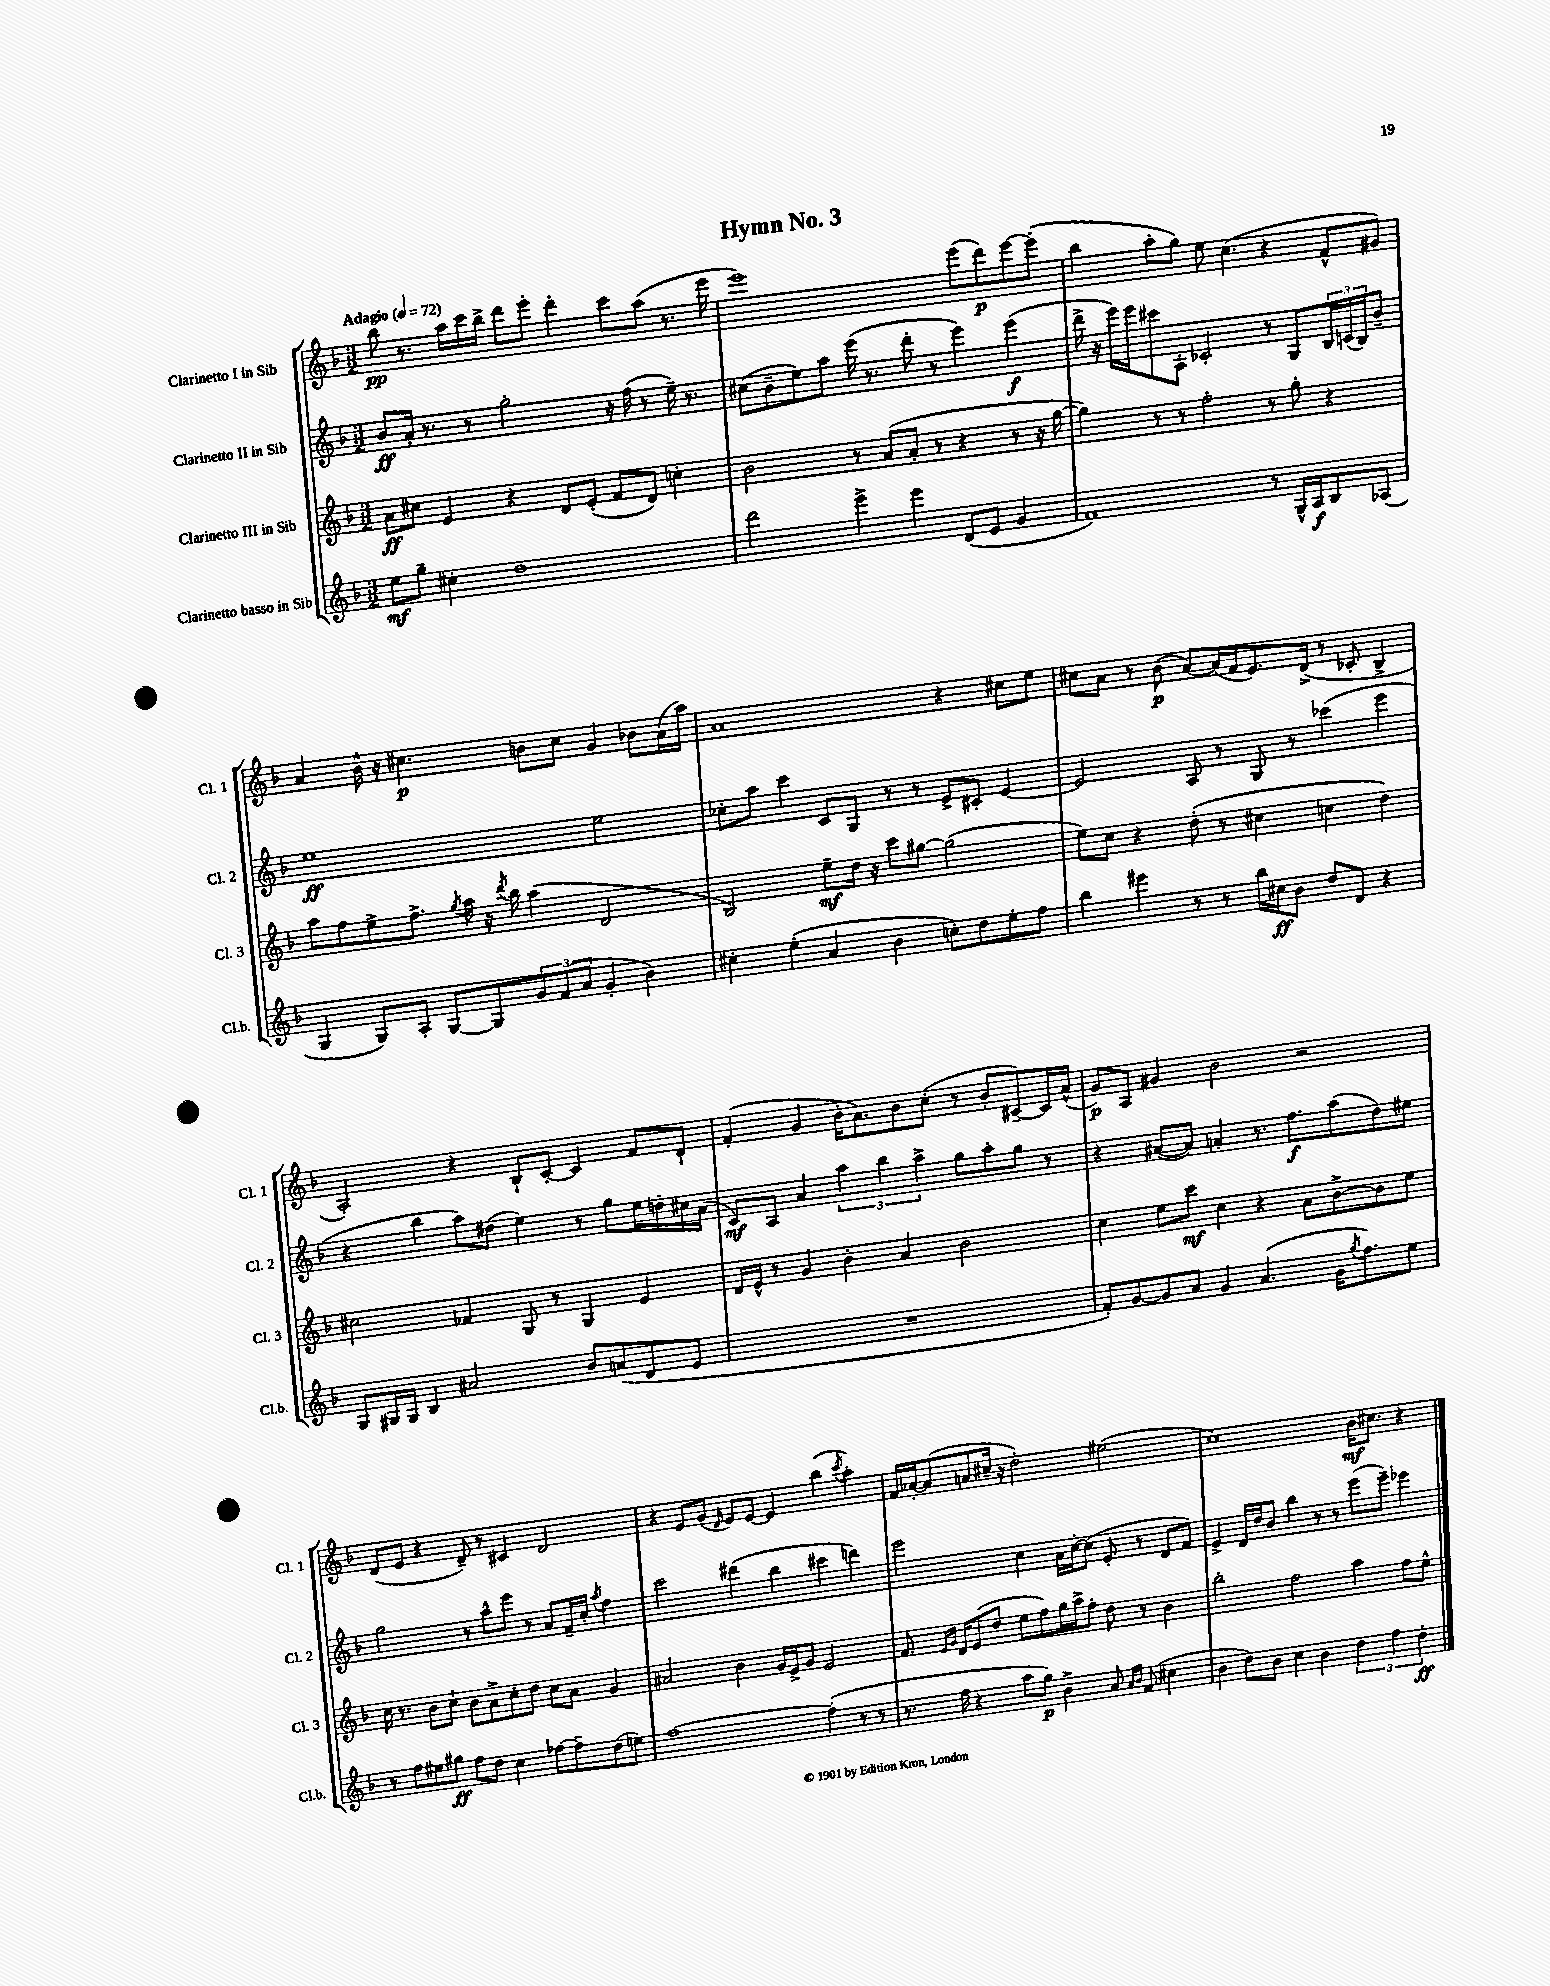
\header { title = "Hymn No. 3" }
<<
\new StaffGroup <<
\new Staff = "s0" \with { instrumentName = "Clarinetto I in Sib" shortInstrumentName = "Cl. 1" } {
    \clef treble \key f \major \numericTimeSignature \time 3/2 \tempo "Adagio" 4 = 72
    bes''8\pp r8. a''16 c'''16 bes''16-> d'''8 e'''8-. d'''4-. c'''8 a''8( r8. e'''16 |
    e'''1) e'''8( d'''8\p) e'''8~ e'''8-.( |
    bes''4 a''8-. g''8) e''8 c''4.( r4 f'8-^ gis'8) |
    a'4 bes'16-^ r16 cis''4.\p b'8 cis''8 g'4 bes'8 a'16( a''16) |
    a'1 r4 cis''8 e''8 |
    cis''8 a'8 r8 bes'8\p( a'8~) a'16( f'16 e'8.) d'16->( r8 ces'8-. bes4-> |
    a2-.) r4 bes8-! c'8~-. c'4 f'8 d'8-! |
    f'4-.( g'4 bes'16-. a'8.) bes'8 c''8-.( r8 bes'8-. cis'8~--) cis'16 a'16-^( |
    g'8\p) a8 gis'4 bes'2 r2 |
    d'8( e'8 r4 d'8--) r8 cis'4 d'2 |
    r4 e'8 g'8( \grace { d'16 } e'8) e'8~ e'4 bes''4( \acciaccatura { c'''8 } a''4-.) |
    f'16 aes'16~-. aes'8( a'8 cis''16-- r16 d''2-.) eis''2( |
    c''1) bes'16\mf cis''8. r4 \bar "|." |
}
\new Staff = "s1" \with { instrumentName = "Clarinetto II in Sib" shortInstrumentName = "Cl. 2" } {
    \clef treble \key f \major \numericTimeSignature \time 3/2
    bes'8\ff a'16-. r8. r8 g''2-. r16 f''16( r8 e''16--) r8. |
    cis''8( bes'8-- e''8) a''8 e'''16( r8. d'''8-. r8 e'''4) e'''4\f( |
    d'''16-> r16 e'''16) e'''16 cis'''8 a8-. ces'2-. r8 g8 \tuplet 3/2 { bes16 c'16( bes16) } bes'8-- |
    e''1\ff e''2 |
    ces''8-. a''8 c'''4 c'8 g8 r8 r8 e'8-> cis'8-. e'4~ |
    e'2 a8 r8 g8 r8 ces'''4( e'''4 |
    r4 bes''4 a''8) dis''8( e''4) r8 g''8 e''16 d''16-. cis''16 a'16( |
    c'8\mf) a8 a'4 \tuplet 3/2 { a''4 bes''4 a''4-> } g''8 a''8-. g''8 r8 |
    r4 ais'8~( ais'8) a'4-. r8. f''8.\f a''8( d''8) eis''8 |
    g''2 r8 a''8-^ e'''8 r8 a'8 f'16-- c''16-. \acciaccatura { a''8 } f''4 |
    c'''2 dis'''4( bes''4 cis'''4 d'''4) |
    e'''2 c''4 a'16 c''16~-. c''8( e'8-. r8 d'8 f'8) |
    e'4-> d'16 d''16 bes'8 bes''4 r8 r8 e'''8( e'''8--) ees'''4 \bar "|." |
}
\new Staff = "s2" \with { instrumentName = "Clarinetto III in Sib" shortInstrumentName = "Cl. 3" } {
    \clef treble \key f \major \numericTimeSignature \time 3/2
    a'8\ff cis''8 e'4 r4 d'8 e'8-.( f'8 d'8) c''4-. |
    bes'2 r8 a'8( a'8-. r8 r4 r8 r16 g''16~ |
    g''4) r8 r8 f''2-. r8 g''8-. r4 |
    a''8 f''8 e''8-> f''8.-> \acciaccatura { g''8 } a''16 r16 \acciaccatura { d'''8 } bes''16 a''4( d'2 |
    bes2) e''8--\mf d''16 r16 c'''8 gis''8~ gis''2( |
    e''8) c''8 r4 d''8-.( r8 cis''4 c''4 d''4) |
    cis''2 fes'4 g8 r8 g4 e'4 |
    d'16 e'16-^ r8 g'4 bes'4-. a'4 bes'2 |
    c''4 e''8 c'''8\mf c''4 r4 a'8 bes'8~-> bes'8 e''8 |
    c''16 r8. bes'8 c''8-! bes'8 a'8-> c''8-. d''8 c''8 a'8 g'4 |
    ais'2 bes'4 g'16 e'16-> g'8 e'2 |
    f'8. \grace { e'16 g'16 } d'16 e'8( d''8 e''8 f''8) g''16 a''16-> f''8-. d''8 r8 bes'4 |
    bes''2-. f''2 a''4 f''8 e''8-^ \bar "|." |
}
\new Staff = "s3" \with { instrumentName = "Clarinetto basso in Sib" shortInstrumentName = "Cl.b." } {
    \clef treble \key f \major \numericTimeSignature \time 3/2
    e''8\mf g''8-- cis''4-. d''1 |
    d'''2 e'''4-> e'''4 d'8( e'8 g'4 |
    f'1) r8 g16-^ a16\f bes8 aes8( |
    g4 g8) a8-. g8~ g8 \tuplet 3/2 { g'8 f'8( a'8 } g'4-. bes'4) |
    cis''4-. e''4-.( a'4 bes'4 c''8-.) d''8 e''8-. f''8 |
    bes''4 eis'''4 r8 r8 bes''16 cis''16\ff bes'8 d''8 d'8 r4 |
    g8 gis16 gis16 bes4 ais'2 bes'8 a'8( d'8 e'8 |
    R1. |
    f'8-.) g'8~ g'8 a'8 g'4 a'4.( g'16 \acciaccatura { g''8 } f''8.) e''8 |
    r8 f''8 eis''8 gis''8\ff f''8 d''8 c''4 fes''8~ fes''8-- d''8( e''8) |
    f''1~ f''4-.( r8 r8 |
    r8. f''16 r4 a''8 g''8\p) bes'4-> a'8 \grace { a'16 bes'16 } f'8( cis''4 |
    bes'4 d''8) bes'8 c''4 bes'4 \tuplet 3/2 { d''4 f''4 d''4-.\ff } \bar "|." |
}
>>
>>
\layout { \context { \Score \remove "Bar_number_engraver" } }
